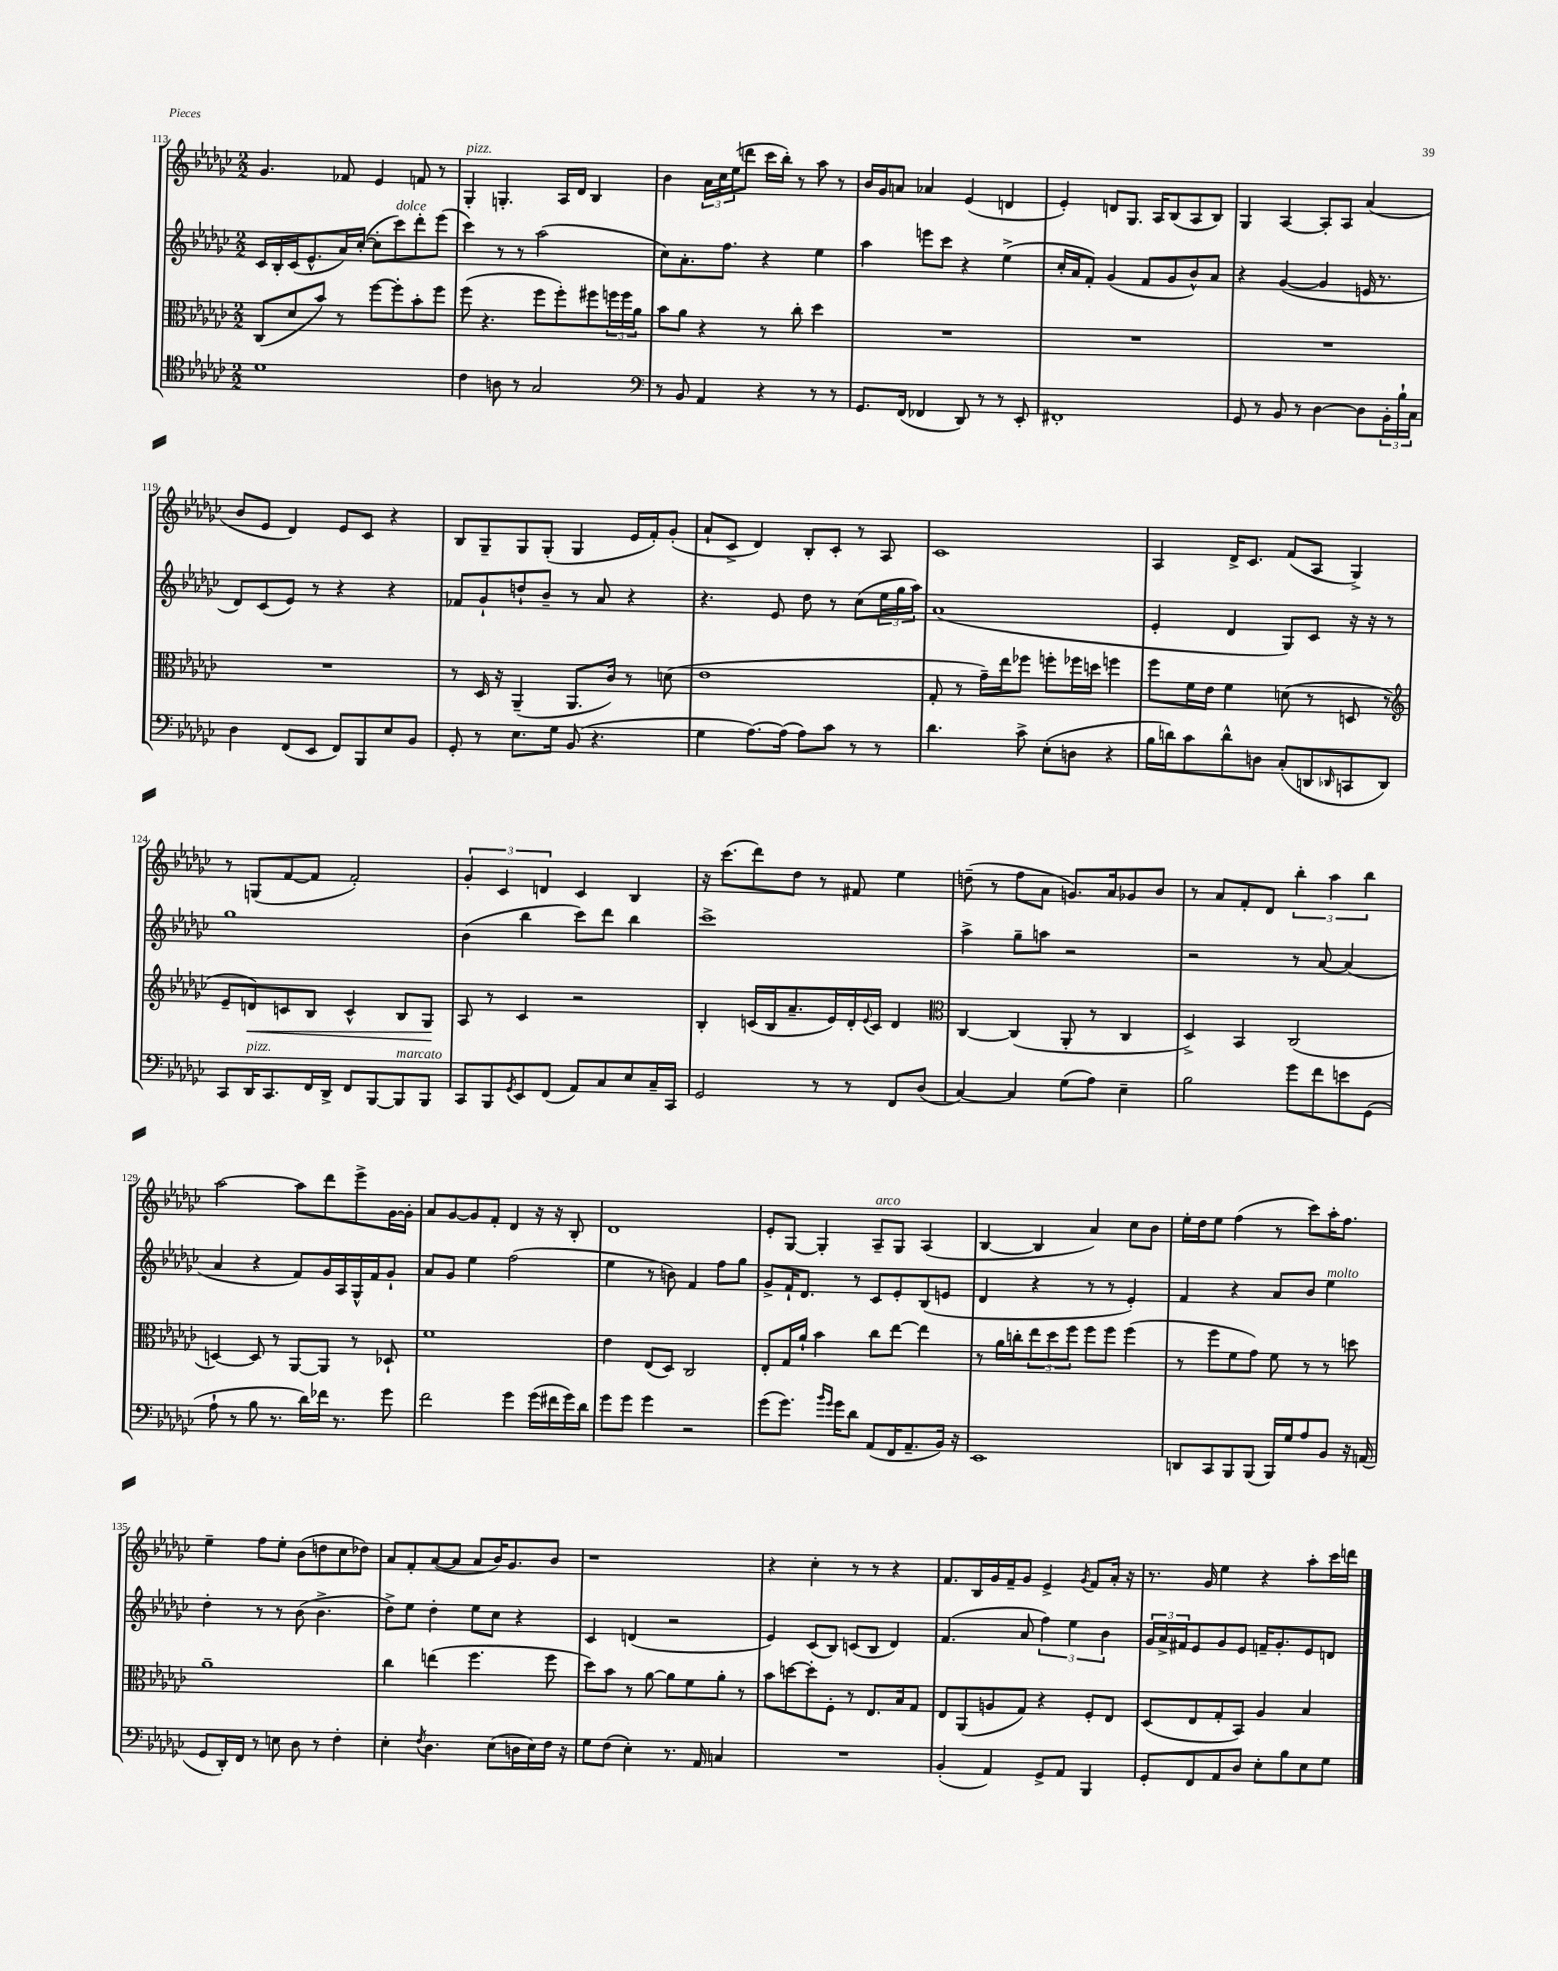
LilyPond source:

<<
\new StaffGroup <<
\new Staff = "s0" {
    \clef treble \key ges \major \numericTimeSignature \time 2/2
    ges'4. fes'8 ees'4 f'8 r8 |
    ges4-.^\markup { \italic "pizz." } g4.-. aes16 des'16 bes4 |
    bes'4 \tuplet 3/2 { aes'16 ces''16 ees''16( } d'''8 ces'''16 bes''16-.) r8 aes''8 r8 |
    bes'16 ges'16 a'8 aes'4 ees'4( d'4 |
    ees'4-.) d'8 ges8. aes16 bes8( aes8 bes8) |
    ges4 aes4~ aes8-. aes8 aes'4( |
    bes'8 ees'8 des'4) ees'8 ces'8 r4 |
    bes8 ges8-- ges8 ges8-.( ges4 ees'16 f'16-.) ges'8-.( |
    aes'8-! ces'8-> des'4) bes8-. ces'8-. r8 aes8 |
    ces'1 |
    aes4 des'16-> ces'8. f'8( aes8 ges4->) |
    r8 g8( f'8~ f'8 f'2-.) |
    \tuplet 3/2 { ges'4-. ces'4 d'4 } ces'4 bes4 |
    r16 ces'''8.( des'''8) des''8 r8 fis'8 ees''4 |
    d''8--( r8 f''8 aes'8 g'8.) aes'16 ges'8 bes'8 |
    r8 aes'8 f'8-. des'8 \tuplet 3/2 { bes''4-. aes''4 bes''4 } |
    aes''2~ aes''8 des'''8 ees'''8-> ges'16~ ges'16-. |
    aes'8 ges'8~ ges'8 f'8-. des'4 r16 r16 bes8-. |
    des'1 |
    ees'8-. ges8~ ges4-. aes8--^\markup { \italic "arco" } ges8 aes4( |
    bes4~ bes4 aes'4) ces''8 bes'8 |
    ees''16-. des''16 ees''8 f''4( r8 ces'''8) aes''16-. f''8. |
    ees''4-- f''8 ees''8-. bes'8( d''8 ces''8 des''8) |
    aes'8 f'8-. aes'8~( aes'8 aes'8 bes'16) ges'8. bes'8 |
    r1 |
    r4 ces''4-. r8 r8 r4 |
    f'8. bes16 ges'16 f'16-- ges'8 ees'4-> \acciaccatura { ges'8 } f'8 aes'16-. r16 |
    r8. ges'16 ees''4 r4 aes''8-. ces'''16 d'''16 \bar "|." |
}
\new Staff = "s1" {
    \clef treble \key ges \major \numericTimeSignature \time 2/2
    ces'16 bes16-. ces'16( ees'8.-^ aes'16) ces''16~-.( ces''8-. ces'''8^\markup { \italic "dolce" }) des'''8-. ees'''8( |
    ces'''4) r8 r8 aes''2( |
    ces''8) aes'8.-. f''8. r4 ees''4 |
    aes''4 e'''8 ces'''8 r4 ees''4->( |
    ces''16-. aes'16 f'8-.) ges'4( f'8 ges'8 bes'8-^) aes'8 |
    r4 ges'4~( ges'4 e'16 r8. |
    des'8) ces'8( ees'8) r8 r4 r4 |
    fes'8 ges'8-! d''8-! bes'8-- r8 aes'8 r4 |
    r4. ees'8 des''8 r8 ces''8( \tuplet 3/2 { ees''16 ges''16 aes''16) } |
    aes'1( |
    ees'4-. des'4 ges8) ces'8 r16 r16 r8 |
    ges''1 |
    bes'4( bes''4 ces'''8) des'''8 bes''4 |
    ces'''1-> |
    aes''4-> ges''8-- a''8 r2 |
    r2 r8 aes'8~ aes'4( |
    aes'4 r4 f'8) ges'16 aes16 ges16-^ f'16 ges'8-! |
    aes'8 ges'8 ees''4 f''2( |
    ees''4 r8 b'8) f'4 f''8 ges''8 |
    ges'8-> f'16-! des'8. r8 ces'8 ees'8-. bes8( e'8 |
    des'4 r4 r8 r8 ees'4-.) |
    f'4 r4 aes'8 bes'8 ees''4^\markup { \italic "molto" } |
    des''4-. r8 r8 bes'8( bes'4.-> |
    des''8->) ees''8 des''4-. ees''8 ces''8 r4 |
    ces'4 d'4( r2 |
    ees'4) ces'8( bes8) c'8( bes8 des'4) |
    f'4.( aes'8 \tuplet 3/2 { f''4) ees''4 bes'4 } |
    \tuplet 3/2 { ges'16 aes'16-> fis'16 } ees'8 ges'8 ees'8 f'16-- ges'8.-. ees'8 d'8 \bar "|." |
}
\new Staff = "s2" {
    \clef alto \key ges \major \numericTimeSignature \time 2/2
    ces8( des'8 bes'8) r8 f''8~ f''8-. bes'8-. f''8 |
    f''8( r4. f''8 f''8-.) fis''8 \tuplet 3/2 { f''16 f''16 aes'16 } |
    bes'8 aes'8 r4 r8 ces''8-. des''4 |
    R1 |
    R1 |
    R1 |
    R1 |
    r8 des16 r16 aes,4--( aes,8. ces'16) r8 d'8( |
    ees'1 |
    ges8-. r8 ges'16--) ees''16 fes''8 f''8-. fes''16 d''16 f''4 |
    f''8 f'16 ees'16 f'4 d'8( r8 d8 r8 |
    \clef treble ees'8-- d'8\<) c'8 bes8 c'4-^ bes8 ges8\! |
    aes8 r8 ces'4 r2 |
    bes4-. c'16( bes16 aes'8.-- ees'16) des'16-. \appoggiatura { ees'8 } c'16 des'4 |
    \clef alto ces4~ ces4( aes,8-. r8 ces4 |
    des4->) bes,4 ces2( |
    d4~) d8 r8 aes,8~ aes,8 r8 des8-! |
    f'1 |
    ees'4 ees8( des8) ces2 |
    ees8-. ges16 aes'16-! bes'4 ces''8 ees''8~ ees''4 |
    r8 aes'16 c''16-. \tuplet 3/2 { ees''8 des''8 f''8 } f''8 f''8 f''4( |
    r8 f''8 f'8 ges'8) f'8 r8 r8 d''8 |
    aes'1-- |
    ces''4 e''4( f''4. f''8 |
    des''8) bes'8 r8 aes'8~ aes'8 f'8 aes'8-. r8 |
    bes'8 d''8~ d''8-. f8-. r8 ees8. bes16 ges8 |
    ees8 aes,8( a8 ges8) r4 f8-. ees8 |
    des8( ees8 ges8-. bes,8) aes4 bes4 \bar "|." |
}
\new Staff = "s3" {
    \clef tenor \key ges \major \numericTimeSignature \time 2/2
    des'1 |
    ces'4 a8 r8 ges2 |
    \clef bass r8 bes,8 aes,4 r4 r8 r8 |
    ges,8. f,16( fes,4 des,8) r8 r8 ees,8-. |
    fis,1-. |
    ges,8 r8 bes,8 r8 des4~ des8 \tuplet 3/2 { bes,16-. bes16-! ces16 } |
    des4 f,8( ees,8 f,8) bes,,8 ees8 bes,8 |
    ges,8-. r8 ees8. ges16 bes,8( r4. |
    ges4 aes8.~) aes16( aes8) ces'8 r8 r8 |
    des'4. ces'8-> ees8-.( d8 r4 |
    bes16 d'16) ces'8 d'8-^ d8 ces8-.( d,8 \grace { des,16 } c,8 des,8) |
    ces,8 des,16^\markup { \italic "pizz." } ces,8. f,16 des,16-> f,8 bes,,8~ bes,,8^\markup { \italic "marcato" } bes,,8 |
    ces,8 bes,,8 \acciaccatura { ges,8 } ees,8 f,8( aes,8) ces8 ees8 ces16-- ces,16 |
    ges,2 r8 r8 f,8 des8( |
    ces4~) ces4 ges8( aes8) ees4-- |
    bes2 ges'8 f'8 e'8 ges,8( |
    aes8-! r8 bes8 r8. des'16) fes'16 r8. ges'8 |
    f'2 ges'4 ges'16( fis'16 ges'16) des'16 |
    ges'8 ges'8 ges'4 r2 |
    ges'8( ges'8.) \grace { bes'16 ges'16 } ges'16 des'8 aes,8( f,16 aes,8.-- bes,16) r16 |
    ees,1 |
    d,8 ces,8 bes,,8 bes,,8( bes,,16) ges16 aes8 bes,8 r16 a,16( |
    ges,8 des,16-.) f,16 r8 e8 des8 r8 f4-. |
    ees4-. \acciaccatura { f8 } des4. ees8( d16 ees16) f16 r16 |
    ges8 f8( ees4-.) r8. aes,16 c4 |
    R1 |
    bes,4-.( aes,4) ges,8-> aes,8 bes,,4 |
    ges,8-. f,8 aes,8 des8 ees8-. bes8 ees8 ges8 \bar "|." |
}
>>
>>
\layout { \context { \Score currentBarNumber = #113 } }
